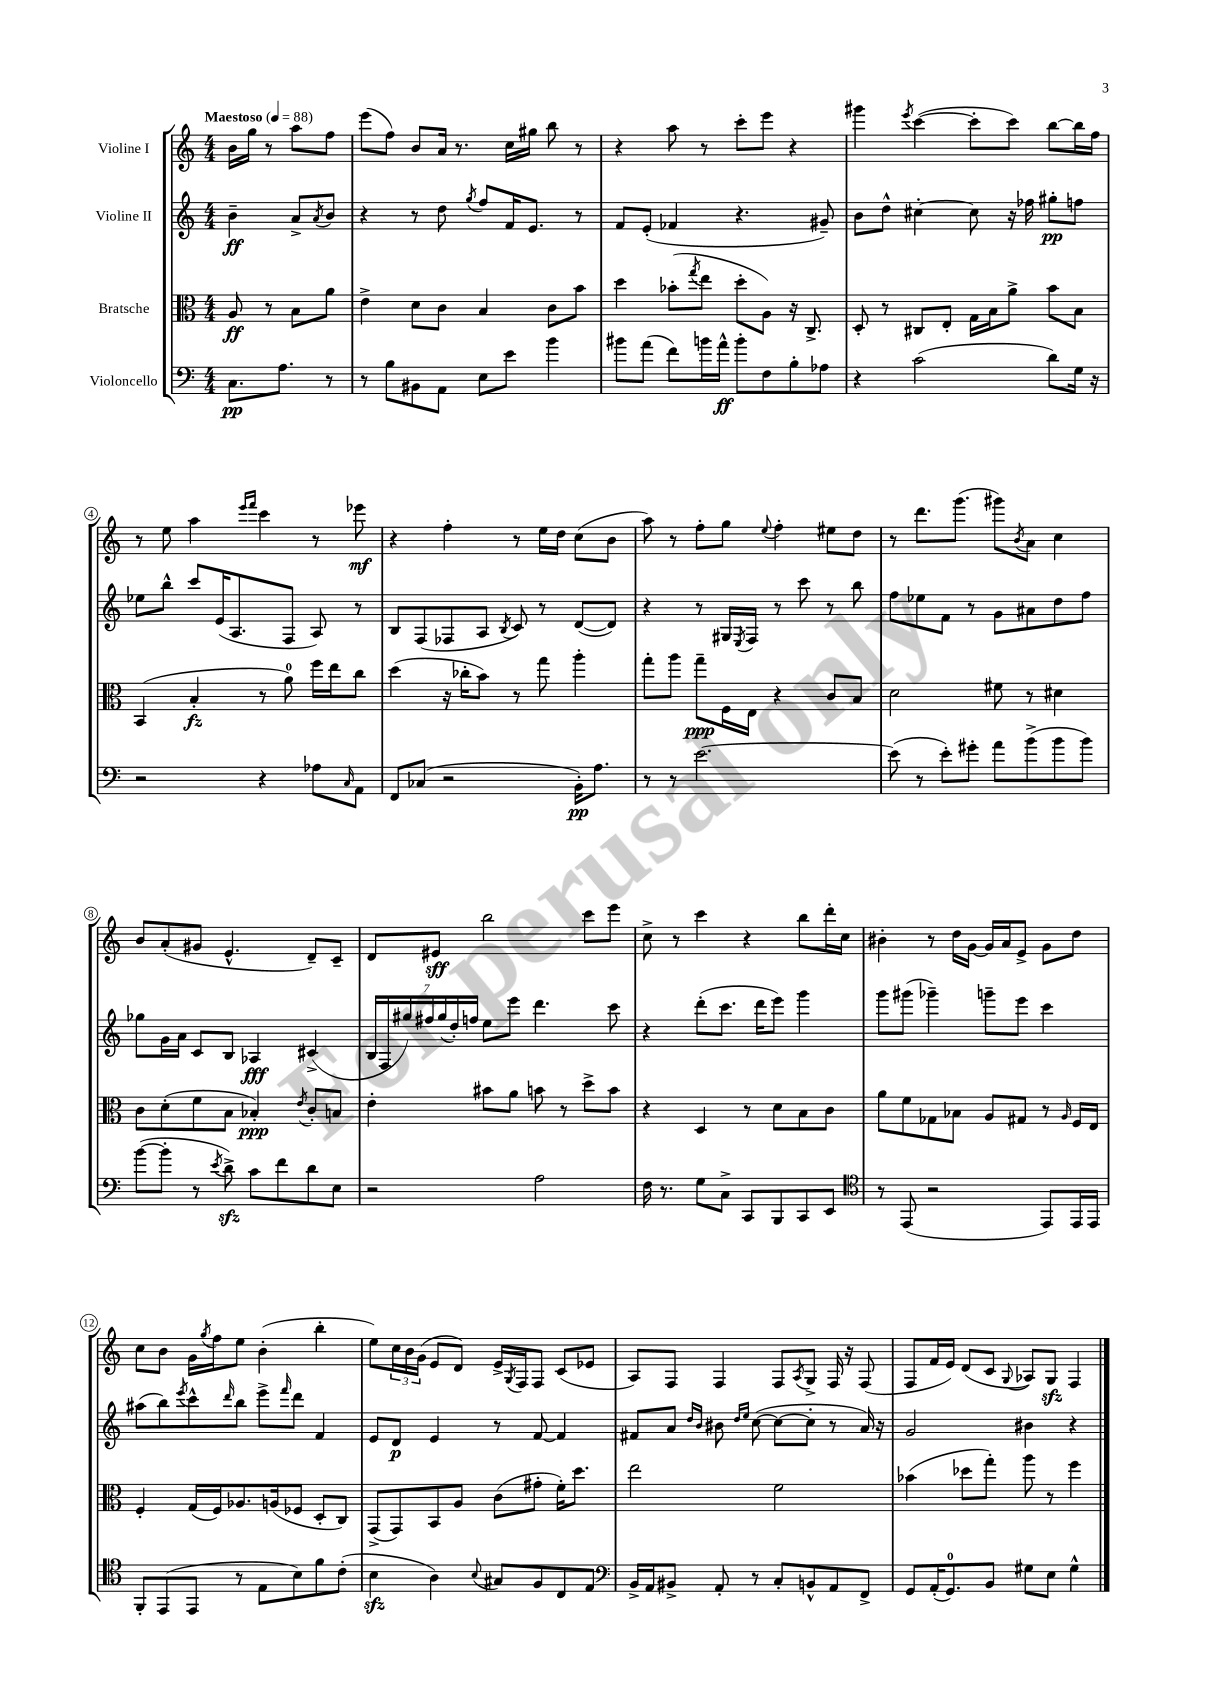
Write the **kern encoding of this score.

**kern	**dynam	**kern	**dynam	**kern	**dynam	**kern	**dynam
*part4	*part4	*part3	*part3	*part2	*part2	*part1	*part1
*staff4	*staff4	*staff3	*staff3	*staff2	*staff2	*staff1	*staff1
*I"Violoncello	*	*I"Bratsche	*	*I"Violine II	*	*I"Violine I	*
*clefF4	*	*clefC3	*	*clefG2	*	*clefG2	*
*k[]	*	*k[]	*	*k[]	*	*k[]	*
*M4/4	*	*M4/4	*	*M4/4	*	*M4/4	*
*MM88	*	*MM88	*	*MM88	*	*MM88	*
=	=	=	=	=	=	=	=
!	!	!	!	!	!	!LO:TX:a:B:t=Maestoso	!
8.C\L	pp	8A/	ff	4b~\	ff	16b\LL	.
.	.	.	.	.	.	16gg\JJ	.
.	.	8r	.	.	.	8r	.
8.A\J	.	.	.	.	.	.	.
.	.	8B\L	.	8a^/L	.	8aa\L	.
.	.	.	.	8qa/	.	.	.
8r	.	8a\J	.	8b/J	.	8ff\J	.
=1	=1	=1	=1	=1	=1	=1	=1
8r	.	4e^\	.	4r	.	(8eee\L	.
8B\L	.	.	.	.	.	8ff\J)	.
8BB#X\	.	8d\L	.	8r	.	8b/L	.
8AA\J	.	8c\J	.	8dd\	.	16a/Jk	.
.	.	.	.	.	.	8.r	.
.	.	.	.	8qgg/	.	.	.
8E\L	.	4B/	.	8ff/L	.	.	.
8e\J	.	.	.	16f/K	.	16cc\LL	.
.	.	.	.	8.e/J	.	16gg#X\JJ	.
4b\	.	8c\L	.	.	.	8bb\	.
.	.	8b\J	.	8r	.	8r	.
=2	=2	=2	=2	=2	=2	=2	=2
8b#X\L	.	4dd\	.	8f/L	.	4r	.
(8a\J	.	.	.	(8e'/J	.	.	.
8f\L)	.	(8b-X'\L	.	4f-X/	.	8aa\	.
.	.	8qgg/	.	.	.	.	.
16bn\L	.	8ee\J	.	.	.	8r	.
16a^^\JJ	ff	.	.	.	.	.	.
8b'\L	.	8dd'\L	.	4.r	.	8ccc'\L	.
8F\	.	8A\J)	.	.	.	8eee\J	.
8B'\	.	16r	.	.	.	4r	.
.	.	8.C^/	.	.	.	.	.
8A-X\J	.	.	.	8g#X~/)	.	.	.
=3	=3	=3	=3	=3	=3	=3	=3
4r	.	8D'/	.	8b\L	.	4ggg#X\	.
.	.	8r	.	8dd^^\J	.	.	.
.	.	.	.	.	.	8qeee/	.
(2c\	.	8C#X/L	.	[4cc#X'\	.	([4ccc\	.
.	.	8E'/J	.	.	.	.	.
.	.	16G\LL	.	8cc#\]	.	8ccc'\L]	.
.	.	16B\J	.	.	.	.	.
.	.	8a^\J	.	16r	.	8ccc\J)	.
.	.	.	.	16ff-X\	.	.	.
8d\L)	.	8b\L	.	8gg#X'\L	pp	[8bb\L	.
16G\Jk	.	8B\J	.	8ffn\J	.	16bb\L]	.
16r	.	.	.	.	.	16ff\JJ	.
!!LO:LB:g=z
=4	=4	=4	=4	=4	=4	=4	=4
2r	.	(4BB/	.	8ee-X\L	.	8r	.
.	.	.	.	8bb^^\J	.	8ee\	.
.	.	4B'/	fz	8ccc/L	.	4aa\	.
.	.	.	.	(16e/K	.	.	.
.	.	.	.	8.A/	.	.	.
.	.	.	.	.	.	16qqeee/LL	.
.	.	.	.	.	.	16qqfff/JJ	.
4r	.	8r	.	.	.	4ccc\	.
.	.	8a\)	.	8F/J	.	.	.
8A-X\L	.	16ff\LL	.	8A/)	.	8r	.
.	.	16ee\J	.	.	.	.	.
16qqC/	.	.	.	.	.	.	.
8AA\J	.	8cc\J	.	8r	.	8eee-X\	mf
=5	=5	=5	=5	=5	=5	=5	=5
8FF/L	.	(4dd\	.	8B/L	.	4r	.
(8C-X/J	.	.	.	(8F/	.	.	.
2r	.	16r	.	8F-X/	.	4ff'\	.
.	.	16cc-X'\KL	.	.	.	.	.
.	.	8b\J)	.	8A/J	.	.	.
.	.	.	.	8qB/	.	.	.
.	.	8r	.	8c/)	.	8r	.
.	.	8gg\	.	8r	.	16ee\LL	.
.	.	.	.	.	.	16dd\JJ	.
16BB'\KL)	pp	4aa'\	.	([8d/L	.	(8cc\L	.
8.A\J	.	.	.	.	.	.	.
.	.	.	.	8d/J])	.	8b\J	.
=6	=6	=6	=6	=6	=6	=6	=6
8r	.	8gg'\L	.	4r	.	8aa\)	.
8r	.	8aa\J	.	.	.	8r	.
[2.e\	.	8gg~\L	ppp	8r	.	8ff'\L	.
.	.	16F\L	.	16G#X/LL	.	8gg\J	.
.	.	.	.	8qE/	.	.	.
.	.	16E\JJ	.	16F/JJ	.	.	.
.	.	.	.	.	.	8qqee/	.
.	.	4r	.	8r	.	4ff'\	.
.	.	.	.	8ccc\	.	.	.
.	.	8c/L	.	8r	.	8ee#X\L	.
.	.	8B/J	.	8bb\	.	8dd\J	.
=7	=7	=7	=7	=7	=7	=7	=7
(8e\]	.	2d\	.	8ff\L	.	8r	.
8r	.	.	.	8ee-X\	.	8.ddd\L	.
8e'\L)	.	.	.	8f\J	.	.	.
.	.	.	.	.	.	(8.ggg\J	.
8g#X'\J	.	.	.	8r	.	.	.
8a\L	.	8f#X\	.	8g\L	.	8ggg#X\L)	.
.	.	.	.	.	.	8qb/	.
(8b^\	.	8r	.	8a#X\	.	8a\J	.
8b\	.	4d#X\	.	8dd\	.	4cc\	.
8b\J)	.	.	.	8ff\J	.	.	.
!!LO:LB:g=z
=8	=8	=8	=8	=8	=8	=8	=8
([8b\L	.	8c\L	.	8gg-X\L	.	8b/L	.
8b'\J]	.	(8d'\	.	16g\L	.	(8a'/	.
.	.	.	.	16a\JJ	.	.	.
8r	.	8f\	.	8c/L	.	8g#X/J	.
8qe/	.	.	.	.	.	.	.
8dzz^\)	.	8B\J	.	8B/J	.	4.e^^/	.
8c\L	.	4B-X'/)	ppp	4A-X/	fff	.	.
8f\	.	.	.	.	.	.	.
.	.	8qe/	.	.	.	.	.
8d\	.	8c'/L	.	(4c#X^/	.	8d~/L)	.
8E\J	.	8Bn/J	.	.	.	8c~/J	.
=9	=9	=9	=9	=9	=9	=9	=9
2r	.	4e'\	.	28B/LL	.	8d/L	.
.	.	.	.	28F/	.	.	.
.	.	.	.	28gg#X/)	.	.	.
.	.	.	.	28ff#X/	.	.	.
.	.	.	.	.	.	8e#X/J	sff
.	.	.	.	(28gg#/	.	.	.
.	.	.	.	28dd'/)	.	.	.
.	.	.	.	28ffn/JJ	.	.	.
.	.	8b#X\L	.	8ee\L	.	2bb\	.
.	.	8a\J	.	8eee\J	.	.	.
2A\	.	8bn\	.	4.ddd\	.	.	.
.	.	8r	.	.	.	.	.
.	.	8dd^\L	.	.	.	8ccc\L	.
.	.	8b\J	.	8ccc\	.	8eee\J	.
=10	=10	=10	=10	=10	=10	=10	=10
16F\	.	4r	.	4r	.	8cc^\	.
8.r	.	.	.	.	.	.	.
.	.	.	.	.	.	8r	.
8G\L	.	4D/	.	(8ddd'\L	.	4ccc\	.
8C^\J	.	.	.	8.ccc\J	.	.	.
8CC/L	.	8r	.	.	.	4r	.
.	.	.	.	16ddd\KL	.	.	.
8BBB/	.	8d\L	.	8eee\J)	.	.	.
8CC/	.	8B\	.	4ggg\	.	8bb\L	.
8EE/J	.	8c\J	.	.	.	16ddd'\L	.
.	.	.	.	.	.	16cc\JJ	.
=11	=11	=11	=11	=11	=11	=11	=11
*clefC4	*	*	*	*	*	*	*
8r	.	8a\L	.	8ggg\L	.	4b#X'\	.
(8EE/	.	8f\	.	(8ggg#X\J	.	.	.
2r	.	8G-X\	.	4ggg-X~\)	.	8r	.
.	.	8B-X\J	.	.	.	16dd\LL	.
.	.	.	.	.	.	[16g\JJ	.
.	.	8A/L	.	8gggn~\L	.	16g/LL]	.
.	.	.	.	.	.	16a/J	.
.	.	8G#X/J	.	8eee\J	.	8e^/J	.
8EE/L)	.	8r	.	4ccc\	.	8g\L	.
.	.	16qqA/	.	.	.	.	.
16EE/L	.	16F/LL	.	.	.	8dd\J	.
16EE/JJ	.	16E/JJ	.	.	.	.	.
!!LO:LB:g=z
=12	=12	=12	=12	=12	=12	=12	=12
8FF'/L	.	4F'/	.	(8aa#X\L	.	8cc\L	.
(8EE/	.	.	.	8bb\)	.	8b\J	.
.	.	.	.	8qeee/	.	.	.
8EE/J	.	(16G/LL	.	8ccc^^\	.	16g\LL	.
.	.	.	.	.	.	8qgg/	.
.	.	16F/J)	.	.	.	16ff\J	.
.	.	.	.	16qqddd/	.	.	.
8r	.	8.A-X/	.	8bb\J	.	8ee\J	.
8E\L	.	.	.	8eee^\L	.	(4b'\	.
.	.	(16An/k	.	.	.	.	.
.	.	.	.	16qqfff/	.	.	.
8B\)	.	8F-X/J	.	8ddd\J	.	.	.
8f\	.	8D'/L	.	4f/	.	4bb'\	.
(8c'\J	.	8C/J)	.	.	.	.	.
=13	=13	=13	=13	=13	=13	=13	=13
4Bzz\	.	(8GG^/L	.	8e/L	.	8ee\L)	.
.	.	8GG/)	.	8d/J	p	24cc\L	.
.	.	.	.	.	.	24b\	.
.	.	.	.	.	.	(24g\JJ	.
4A\)	.	8BB/	.	4e/	.	8e/L	.
.	.	8A/J	.	.	.	8d/J)	.
8qqB/	.	.	.	.	.	.	.
8G#X/L	.	(8c\L	.	8r	.	16e^/LL	.
.	.	.	.	.	.	8qG/	.
.	.	.	.	.	.	16F/J	.
8F/	.	8g#X'\J	.	[8f/	.	8F/J	.
8C/	.	16f'\KL)	.	4f/]	.	(8c/L	.
.	.	8.dd\J	.	.	.	.	.
8E/J	.	.	.	.	.	8e-X/J	.
=14	=14	=14	=14	=14	=14	=14	=14
*clefF4	*	*	*	*	*	*	*
16BB^/LL	.	2ee\	.	8f#X/L	.	8A/L)	.
16AA/J	.	.	.	.	.	.	.
8BB#X^/J	.	.	.	8a/J	.	8F/J	.
.	.	.	.	16qqdd/LL	.	.	.
.	.	.	.	16qqb/JJ	.	.	.
8AA'/	.	.	.	8b#X\	.	4F/	.
.	.	.	.	16qqdd/LL	.	.	.
.	.	.	.	16qqee/JJ	.	.	.
8r	.	.	.	([8cc\	.	.	.
8C'/L	.	2f\	.	8cc\L_	.	8F/L	.
.	.	.	.	.	.	8qA/	.
8BBn^^/	.	.	.	8cc'\J]	.	8G^/J	.
8AA/	.	.	.	8r	.	16F/	.
.	.	.	.	.	.	16r	.
8FF^/J	.	.	.	16a/)	.	(8F/	.
.	.	.	.	16r	.	.	.
=15	=15	=15	=15	=15	=15	=15	=15
8GG/L	.	(4b-X\	.	2g/	.	8F/L	.
(16AA'/K	.	.	.	.	.	16f/L	.
8.GG/)	.	.	.	.	.	16e/JJ)	.
.	.	8dd-X\L	.	.	.	(8d/L	.
8BB/J	.	8gg'\J)	.	.	.	8c/J	.
.	.	.	.	.	.	8qqG/	.
8G#X\L	.	8aa\	.	4b#X\	.	8A-X/L)	.
8E\J	.	8r	.	.	.	8Gzz/J	.
4G#^^\	.	4ff\	.	4r	.	4F/	.
==	==	==	==	==	==	==	==
*-	*-	*-	*-	*-	*-	*-	*-
